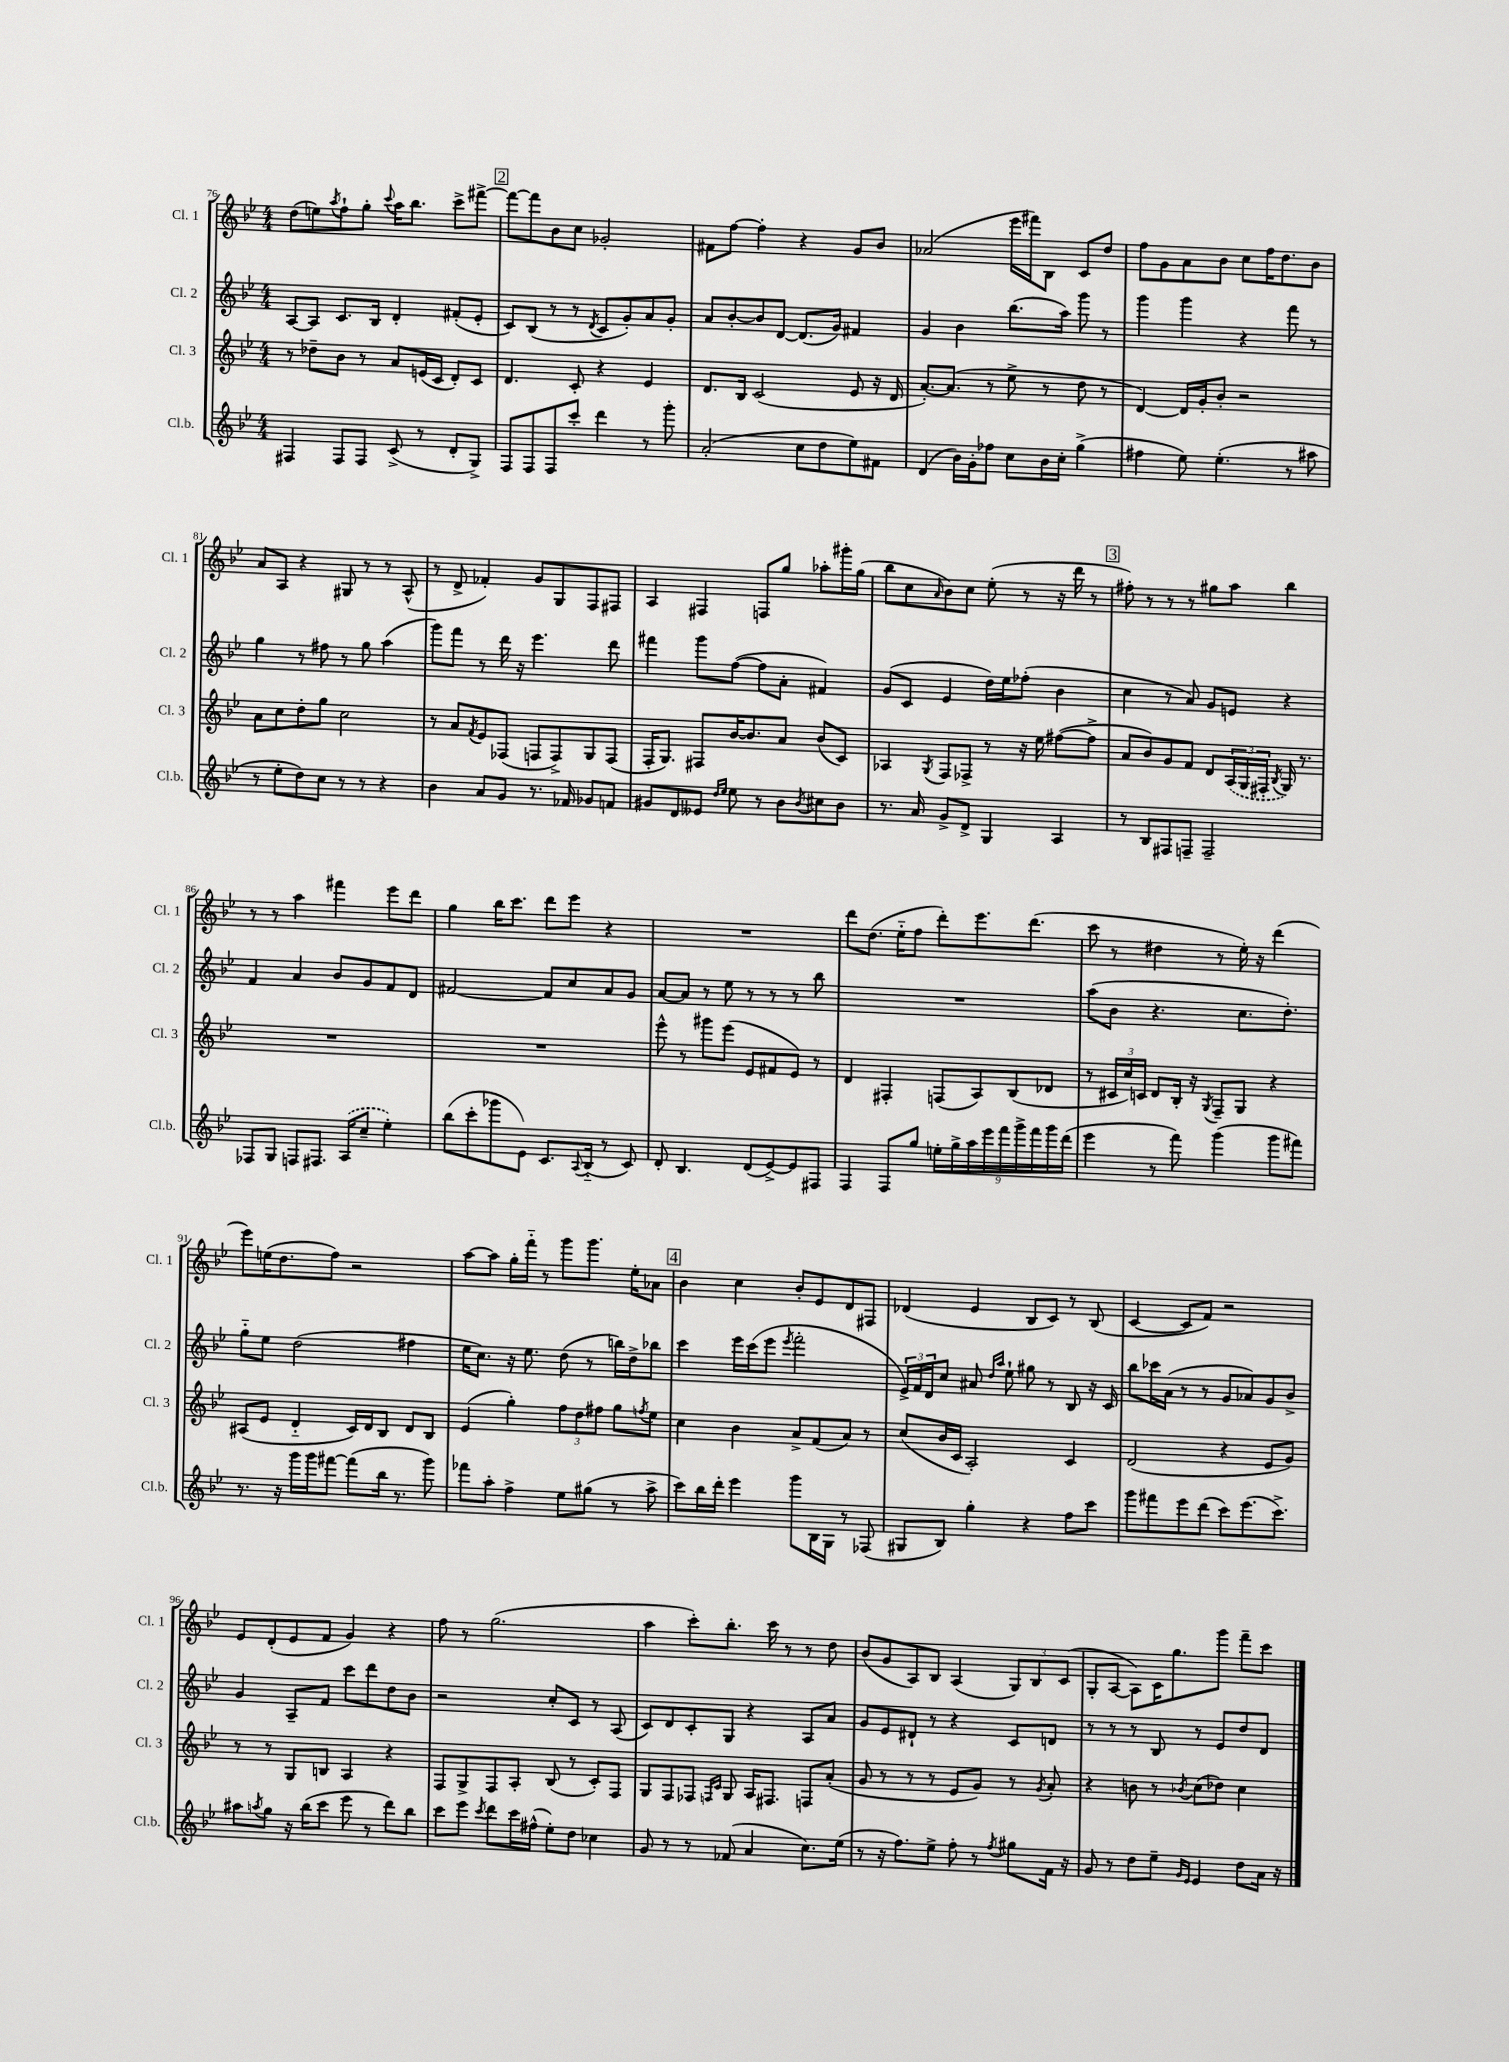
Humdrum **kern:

**kern	**kern	**kern	**kern
*part4	*part3	*part2	*part1
*staff4	*staff3	*staff2	*staff1
*I"Cl.b.	*I"Cl. 3	*I"Cl. 2	*I"Cl. 1
*I'Cl.b.	*I'Cl. 3	*I'Cl. 2	*I'Cl. 1
*clefG2	*clefG2	*clefG2	*clefG2
*k[b-e-]	*k[b-e-]	*k[b-e-]	*k[b-e-]
*M4/4	*M4/4	*M4/4	*M4/4
=76	=76	=76	=76
4F#X/	8r	[8A/L	(8dd\L
.	8dd-X~\L	8A/J]	8een\)
.	.	.	8qaa/
8F#/L	8b-\J	8.c/L	8ff`\
8F#/J	8r	.	8gg'\J
.	.	16B-/Jk	.
.	.	.	8qqccc/
(8c^/	8a/L	4d'/	16aa\KL
.	.	.	8.bb-\J
8r	(16en/L	.	.
.	16c/JJ	.	.
8d'/L	8d'/L)	(8f#X'/L	8ccc^\L
8G^/J)	8c/J	8e-'/J	[8fff#X^\J
!!LO:REH:place=s1:t=2
=77	=77	=77	=77
8F/L	4.d/	8c/L)	8fff#\L_
8F/	.	(8B-/J	8fff#\]
8F/	.	8r	8b-\
8ccc'/J	8c'/	8r	8cc\J
.	.	8qd/	.
4ddd\	4r	8c/L	2g-X'/
.	.	8g'/)	.
8r	4e-/	8a/	.
8ggg'\	.	8g'/J	.
=78	=78	=78	=78
(2a'/	8.d/L	8a/L	8f#X\L
.	.	[8b-'/	[8ff\J
.	16B-/Jk	.	.
.	(2c/	8b-/]	4ff'\]
.	.	[8d/J	.
8cc\L	.	(8.d/L]	4r
8dd\	.	.	.
.	.	16g/Jk)	.
8ee-\)	8e-/	4f#X/	8g/L
8f#X\J	16r	.	8b-/J
.	16d/	.	.
=79	=79	=79	=79
(4d/	[8.a'/L)	4g/	(2a-X/
.	(8.a/J]	.	.
16b-\LL)	.	4b-\	.
16g'\J	.	.	.
8ff-X\J	8r	.	.
8cc\L	8ee-^\	(8.bb-\L	16eee-\LL
.	.	.	16fff#X\J)
16b-\L	8r	.	8B-\J
16cc'\JJ	.	16aa\Jk)	.
(4gg^\	8dd\	8ggg\	8c/L
.	8r	8r	8dd/J
=80	=80	=80	=80
4ff#X\	[4d/)	4ggg\	8ff\L
.	.	.	8g\
8ee-\)	16d/LL]	4ggg\	8a\
.	16g'/J	.	.
(4.ee-'\	8b-'/J	.	8b-\J
.	2r	4r	8cc\L
.	.	.	16ff\K
.	.	.	8.dd\
8r	.	8fff\	.
8aa#X\	.	8r	8b-\J
!!LO:LB:g=z
=81	=81	=81	=81
8r	8a\L	4gg\	8a/L
8ee-'\L	8cc\	.	8A/J
8dd\)	8dd'\	8r	4r
8cc\J	8gg\J	8ff#X\	.
8r	2cc\	8r	8G#X/
8r	.	8gg\	8r
4r	.	(4aa\	8r
.	.	.	(8A^^/
=82	=82	=82	=82
4b-\	8r	8ggg\L)	8r
.	8a/L	8fff\J	8d^/
.	8qf/	.	.
8a/L	8e-/	8r	4f-X'/)
8g/J	(8F-X/J	16ddd\	.
.	.	16r	.
8.r	8Fn/L	4.eee-\	8g/L
.	8F^/)	.	8G/
16f-X/	.	.	.
8g-X/L	8G/	.	8F/
8fn/J	(8F/J	8ddd\	8F#X/J
=83	=83	=83	=83
8g#X/L	16F'/KL	4fff#X\	4A/
.	8.G/J)	.	.
8d/	.	.	.
8e--X/J	8F#X/L	8ggg\L	4F#X/
16qqdd/LL	.	.	.
16qqee-/JJ	.	.	.
8ee-\	[16b-/K	([8ff\J	.
.	8.b-/]	.	.
8r	.	8ff\L]	8Fn/L
8b-\L	8a/J	8a'\J	8gg/J
8qb-/	.	.	.
8cc#X\	(8b-/L	4f#X/)	8aa-X'\L
8b-\J	8c/J)	.	16ggg#X'\L
.	.	.	(16gg\JJ
=84	=84	=84	=84
8.r	4A-X/	(8g/L	8bb-\L
.	.	8c/J	8cc\
16a/	.	.	.
.	8qG/	.	16qqa/
8g^/L	8F/L	4e-/	8b-\)
8d^/J	8F-X^/J	.	8cc\J
4G/	8r	16dd\LL)	(8ee-'\
.	.	16ee-\J	.
.	16r	(8ff-X'\J	8r
.	16ee-\	.	.
4A/	([8ff#X\L	4b-\	16r
.	.	.	16ddd\
.	8ff#^\J]	.	8r
!!LO:REH:place=s1:t=3
=85	=85	=85	=85
8r	8a/L	4cc\	8ff#X'\)
8B-/L	8b-/)	.	8r
8F#X/	8g/	8r	8r
8Fn~/J	8f/J	8a/)	8r
2F~/	8d/L	8g/L	8gg#X\L
.	(24A/L	8en/J	8aa\J
.	24G/	.	.
.	24F#X'/JJ	.	.
.	8qB-/	.	.
.	16G/)	4r	4bb-\
.	8.r	.	.
!!LO:LB:g=z
=86	=86	=86	=86
8F-X/L	1r	4f/	8r
8G/J	.	.	8r
8Fn/L	.	4a/	4aa\
8.F#X/J	.	.	.
.	.	8b-/L	4fff#X\
(16A/KL	.	.	.
8cc~/J	.	8g/	.
4ee-'\)	.	8f/	8eee-\L
.	.	8d/J	8ddd\J
=87	=87	=87	=87
(8bb-\L	1r	[2f#X/	4gg\
8ccc'\	.	.	.
8ggg-X\	.	.	16bb-\KL
.	.	.	8.ccc\J
8e-\J)	.	.	.
8.c/L	.	8f#/L]	8ddd\L
.	.	8cc/	8eee-\J
8qqA/	.	.	.
(16B-/Jk	.	.	.
8r	.	8a/	4r
8c/)	.	8g/J	.
=88	=88	=88	=88
8d'/	8eee-^^\	[8a/L	1r
4.B-/	8r	8a/J]	.
.	8ggg#X\L	8r	.
.	(8eee-\J	8ee-\	.
(8d/L	8e-/L	8r	.
[8e-^/)	8f#X/	8r	.
8e-/]	8e-/J)	8r	.
8F#X/J	8r	8bb-\	.
=89	=89	=89	=89
4F/	4d/	1r	8ddd\L
.	.	.	(8.dd\J
8F/L	4F#X'/	.	.
.	.	.	16ee-\KL
8gg/J	.	.	8ff\J
18een'\LL	(8Fn/L	.	8ddd'\L)
18gg^\	.	.	.
18aa\	.	.	.
.	8A/)	.	8.eee-\
18eee-\	.	.	.
18fff\	.	.	.
.	(8B-/	.	.
18ggg^\	.	.	.
.	.	.	(8.ddd\J
18fff\	.	.	.
.	8d-X/J	.	.
18ggg\	.	.	.
(18ddd\JJ	.	.	.
=90	=90	=90	=90
4eee-\	8r	(8aa\L	8ccc\
.	24c#X/LL	8b-\J	8r
.	24cc/)	.	.
.	24cn/JJ	.	.
8r	8d/L	4.r	4dd#X\
8fff\)	16B-'/Jk	.	.
.	16r	.	.
.	8qG/	.	.
(4ggg\	8F~/L	.	8r
.	8G/J	8.cc\L	16ee-'\)
.	.	.	16r
8ggg\L	4r	.	(4ddd\
.	.	8.dd'\J)	.
8fff#X\J)	.	.	.
!!LO:LB:g=z
=91	=91	=91	=91
8.r	(8A#X/L	8gg\L	8eee-\L)
.	8e-/J	8ee-\J	(16een\K
16r	.	.	8.dd\
16ggg\LL	4d/	(2dd\	.
16ggg\J	.	.	.
[8fff#X\J	.	.	8ff\J)
(8fff#\L]	16c/LL)	.	2r
.	16d/J	.	.
16bb-\Jk	8B-/J	.	.
8.r	.	.	.
.	8d/L	4ff#X\	.
8ggg\)	8B-/J	.	.
=92	=92	=92	=92
8fff-X\L	(4e-/	16ee-\KL	[8aa\L
.	.	8.cc\J)	.
8aa'\J	.	.	8aa\J]
4ff^\	4gg'\)	16r	16gg'\LL
.	.	8.ee-\	16fff\JJ
.	.	.	8r
8ee-\L	12ff\L	(8dd\	8ggg\L
.	12dd\	.	.
(8gg#X\J	.	8r	8.ggg\J
.	12ff#X\J	.	.
8r	8gg\L	16bbn\LL)	.
.	.	16dd^\J	16ee-'\KL
.	8qffn/	.	.
8aa^\	8ee-\J	8bb-X\J	8a-X\J
!!LO:REH:place=s1:t=4
=93	=93	=93	=93
8ccc\L)	4cc\	4ccc\	4b-\
16bb-\L	.	.	.
16ddd'\JJ	.	.	.
4eee-\	4b-\	16eee-\LL	4cc\
.	.	(16ccc\J	.
.	.	8eee-\J	.
.	.	8qeee-/	.
8ggg\L	8a^/L	2fff'\	8b-'/L
16B-\L	(8f/	.	8e-/
16G\JJ	.	.	.
8r	8a/J)	.	8d/
(8F-X/	8r	.	8F#X/J
=94	=94	=94	=94
8G#X/L	(8cc/L	24e-^/LL)	(4d-X/
.	.	24f/	.
.	.	24d/J	.
8B-/J)	16b-/L	8cc/J	.
.	16c/JJ	.	.
4gg'\	2A'/)	8a#X/	4e-/
.	.	16qqdd/LL	.
.	.	16qqaa/JJ	.
.	.	8ee-`\	.
4r	.	8gg#X\	8B-/L
.	.	8r	8c/J)
8ff\L	4c/	8B-/	8r
8ccc\J	.	16r	(8B-/
.	.	16c/	.
=95	=95	=95	=95
8ggg\L	(2d/	8bb-\L	[4c/
8fff#X\	.	16ccc-X\L	.
.	.	(16a\JJ	.
8eee-\	.	8r	8c/L]
(8ddd\J	.	8r	8f/J)
8ccc\L)	4r	8g/L	2r
(8.eee-\	.	8a-X/)	.
.	8e-/L	8g/	.
8.ccc^\J)	.	.	.
.	8g/J)	8b-^/J	.
!!LO:LB:g=z
=96	=96	=96	=96
8aa#X\L	8r	4g/	8e-/L
8qaan/	.	.	.
8gg\J	8r	.	(8d'/
16r	8G/L	8A~/L	8e-/
(16bb-\KL	.	.	.
8ccc\J	8Bn/J	8f/J	8f/J
8eee-\	4A/	8ccc\L	4g/)
8r	.	8ddd\	.
8ddd\L)	4r	8dd\	4r
8bb-\J	.	8b-\J	.
=97	=97	=97	=97
8ccc\L	8F/L	2r	8ff\
8eee-\J	8G^/	.	8r
8qccc/	.	.	.
8ddd\L	8F/	.	(2.gg\
16ccc\L	8A'/J	.	.
(16ff#X^^\JJ	.	.	.
8ee-'\L)	(8B-/	8cc'/L	.
8dd\J	8r	8c/J	.
4cc-X\	8c'/L)	8r	.
.	8F/J	(8A/	.
=98	=98	=98	=98
8g/	8G/L	8c/L)	4aa\
8r	8F/	8d/	.
8r	8F-X/J	8c'/	8ccc'\L)
.	16qqFn/LL	.	.
.	16qqc/JJ	.	.
(8f-X/	8G/	8G/J	8.bb-'\J
4a/	16A/KL	4r	.
.	8.F#X/J	.	16ccc\
.	.	.	8r
8.cc\L)	8Fn/L	8A/L	8r
.	(8a'/J	8a/J	8dd\
(16ee-\Jk	.	.	.
=99	=99	=99	=99
8r	8g/	8g/L	(8b-/L
16r	8r	8e-/	8g/
8.ff\L)	.	.	.
.	8r	8d#X`/J	8A/)
8ee-^\J	8r	8r	8B-/J
8ff'\	8e-/L	4r	(4A/
8r	8g/J)	.	.
8qff/	.	.	.
8gg#X\L	8r	8c/L	12G/L)
.	.	.	12B-/
.	8qg/	.	.
16f\Jk	8a'/	8dn/J	.
.	.	.	(12c/J
16r	.	.	.
=100	=100	=100	=100
8g/	4r	8r	8G'/L
8r	.	8r	[8A/J
8dd\L	8bn\	8r	8A\L])
8ee-~\J	8r	8B-/	16c\K
.	.	.	8.gg\
16qqg/LL	.	.	.
16qqe-/JJ	8qb-X/	.	.
4e-/	(8cc\L	8r	.
.	8dd-X\J)	8e-/L	8ggg\J
8dd\L	4cc\	8dd/	8fff~\L
16a\Jk	.	8d/J	8ccc\J
16r	.	.	.
==	==	==	==
*-	*-	*-	*-
